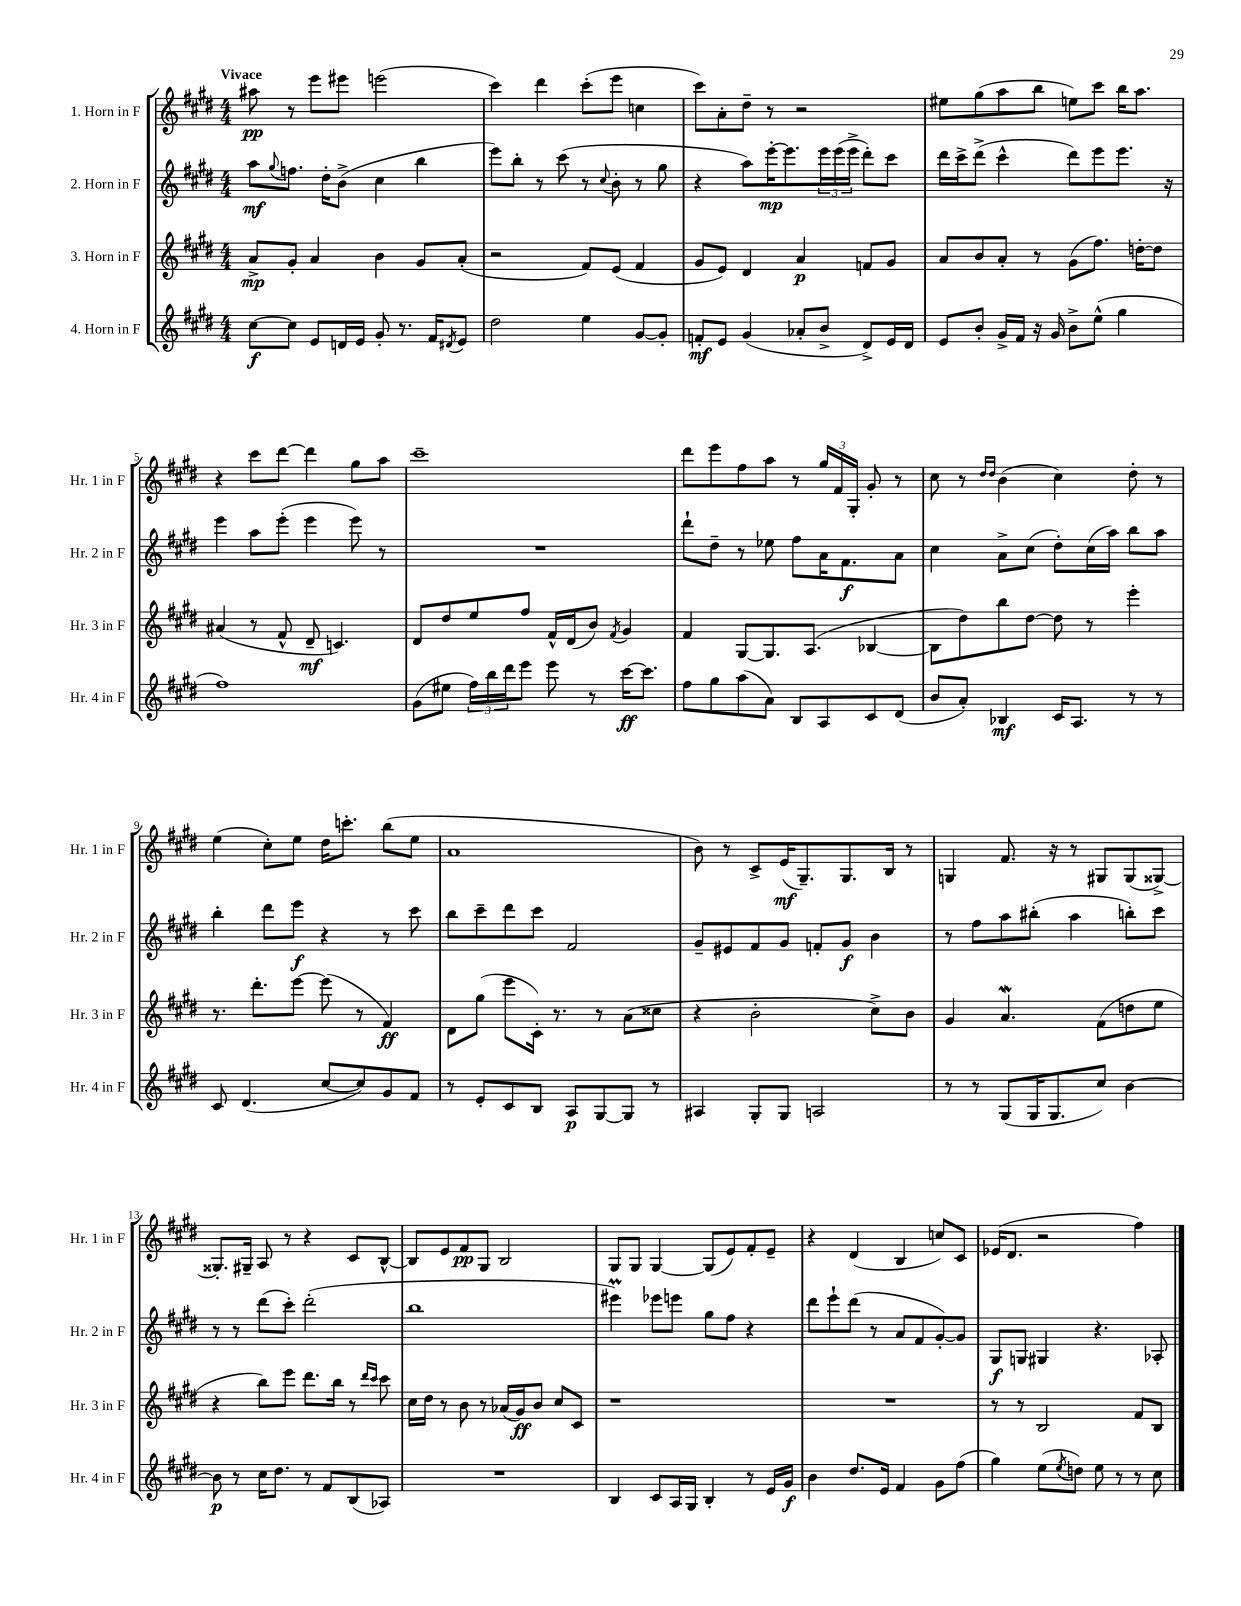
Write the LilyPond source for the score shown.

<<
\new StaffGroup <<
\new Staff = "s0" \with { instrumentName = "1. Horn in F" shortInstrumentName = "Hr. 1 in F" } {
    \clef treble \key e \major \numericTimeSignature \time 4/4 \tempo "Vivace"
    ais''8\pp r8 e'''8 eis'''8 e'''2( |
    cis'''4) dis'''4 cis'''8-.( e'''8 c''4 |
    cis'''8) a'8-. dis''8-- r8 r2 |
    eis''8 gis''8( a''8 b''8 e''8) cis'''8 b''16 a''8. |
    r4 cis'''8 dis'''8~ dis'''4 gis''8 a''8 |
    cis'''1-- |
    dis'''8 e'''8 fis''8 a''8 r8 \tuplet 3/2 { gis''16 fis'16 gis16-. } gis'8-. r8 |
    cis''8 r8 \grace { dis''16 dis''16 } b'4( cis''4) dis''8-. r8 |
    e''4( cis''8-.) e''8 dis''16 c'''8.-. b''8( e''8 |
    a'1 |
    b'8) r8 cis'8-> e'16\mf( gis8.--) gis8. b16 r8 |
    g4 fis'8. r16 r8 gis8 gis8( gisis8~->) |
    gisis8.-. gis16-- a8 r8 r4 cis'8 b8~-^ |
    b8 e'8 fis'8\pp gis8 b2 |
    gis8 gis8 gis4~ gis8( e'8) fis'8-. e'8-- |
    r4 dis'4( b4 c''8) cis'8 |
    ees'16( dis'8. r2 fis''4) \bar "|." |
}
\new Staff = "s1" \with { instrumentName = "2. Horn in F" shortInstrumentName = "Hr. 2 in F" } {
    \clef treble \key e \major \numericTimeSignature \time 4/4
    a''8\mf \appoggiatura { gis''8 } f''8. dis''16-. b'8->( cis''4 b''4 |
    e'''8) b''8-. r8 cis'''8( r8 \appoggiatura { cis''8 } b'8-. r8 gis''8 |
    r4 a''8) e'''16~-.\mp e'''8. \tuplet 3/2 { e'''16 e'''16( e'''16-> } dis'''8-.) cis'''8 |
    dis'''16 cis'''16-> dis'''8->( cis'''4-^ dis'''8) e'''8 e'''8. r16 |
    e'''4 a''8 e'''8-.( e'''4 e'''8) r8 |
    R1 |
    dis'''8-! dis''8-- r8 ees''8 fis''8 a'16 fis'8.\f a'8 |
    cis''4 a'8-> cis''8( dis''8-.) cis''16( a''16) b''8 a''8 |
    b''4-. dis'''8 e'''8\f r4 r8 cis'''8 |
    b''8 cis'''8-- dis'''8 cis'''8 fis'2 |
    gis'8-- eis'8 fis'8 gis'8 f'8-. gis'8\f b'4 |
    r8 fis''8 a''8 bis''8-.( a''4 b''8-.) cis'''8 |
    r8 r8 dis'''8( cis'''8-.) dis'''2-.( |
    b''1 |
    eis'''4\prall) ees'''8 e'''8 gis''8 fis''8 r4 |
    dis'''8 e'''8-! dis'''8( r8 a'8 fis'8 gis'8~-.) gis'8 |
    gis8\f g8 gis4 r4. aes8-. \bar "|." |
}
\new Staff = "s2" \with { instrumentName = "3. Horn in F" shortInstrumentName = "Hr. 3 in F" } {
    \clef treble \key e \major \numericTimeSignature \time 4/4
    a'8->\mp gis'8-. a'4 b'4 gis'8 a'8-.( |
    r2 fis'8) e'8( fis'4 |
    gis'8 e'8) dis'4 a'4\p f'8 gis'8 |
    a'8 b'8 a'8-. r8 gis'8( fis''8.) d''16~-. d''8 |
    ais'4( r8 fis'8-^ dis'8--\mf c'4.) |
    dis'8 dis''8 e''8 fis''8 fis'16-^ dis'16( b'8) \acciaccatura { fis'8 } gis'4 |
    fis'4 gis8~ gis8. a8.( bes4~ |
    bes8 dis''8) b''8 dis''8~ dis''8 r8 e'''4-. |
    r8. dis'''8.-. e'''8~ e'''8( r8 fis'4\ff) |
    dis'8 gis''8( e'''8 cis'16-.) r8. r8 a'8( cisis''8 |
    r4 b'2-. cis''8->) b'8 |
    gis'4 a'4.\mordent fis'8( d''8 e''8 |
    r4 b''8) e'''8 dis'''8. b''16 r8 \grace { dis'''16 cis'''16 } cis'''8 |
    cis''16 dis''16 r8 b'8 r8 aes'16( gis'16\ff) b'8 cis''8 cis'8 |
    r1 |
    R1 |
    r8 r8 b2 fis'8 b8 \bar "|." |
}
\new Staff = "s3" \with { instrumentName = "4. Horn in F" shortInstrumentName = "Hr. 4 in F" } {
    \clef treble \key e \major \numericTimeSignature \time 4/4
    cis''8~\f cis''8 e'8 d'16 e'16 gis'8-. r8. fis'16 \acciaccatura { dis'8 } e'8 |
    dis''2 e''4 gis'8~ gis'8-. |
    f'8-.\mf e'8 gis'4( aes'8-. b'8-> dis'8->) e'16 dis'16 |
    e'8 b'8-. gis'16-> fis'16 r16 gis'16 b'8-> e''8-^( gis''4 |
    fis''1) |
    gis'8( eis''8 \tuplet 3/2 { fis''16) b''16 dis'''16 } e'''8 e'''8 r8 cis'''16~\ff cis'''8. |
    fis''8 gis''8 a''8( a'8) b8 a8 cis'8 dis'8( |
    b'8 a'8-.) bes4\mf cis'16 a8. r8 r8 |
    cis'8 dis'4.( cis''8~ cis''8) gis'8 fis'8 |
    r8 e'8-. cis'8 b8 a8\p gis8~ gis8 r8 |
    ais4 gis8-. gis8 a2 |
    r8 r8 gis8( gis16 gis8. cis''8) b'4~ |
    b'8\p r8 cis''16 dis''8. r8 fis'8 b8( aes8) |
    R1 |
    b4 cis'8 a16 gis16 b4-. r8 e'16 gis'16\f |
    b'4 dis''8. e'16 fis'4 gis'8 fis''8( |
    gis''4) e''8( \acciaccatura { e''8 } d''8) e''8 r8 r8 cis''8 \bar "|." |
}
>>
>>
